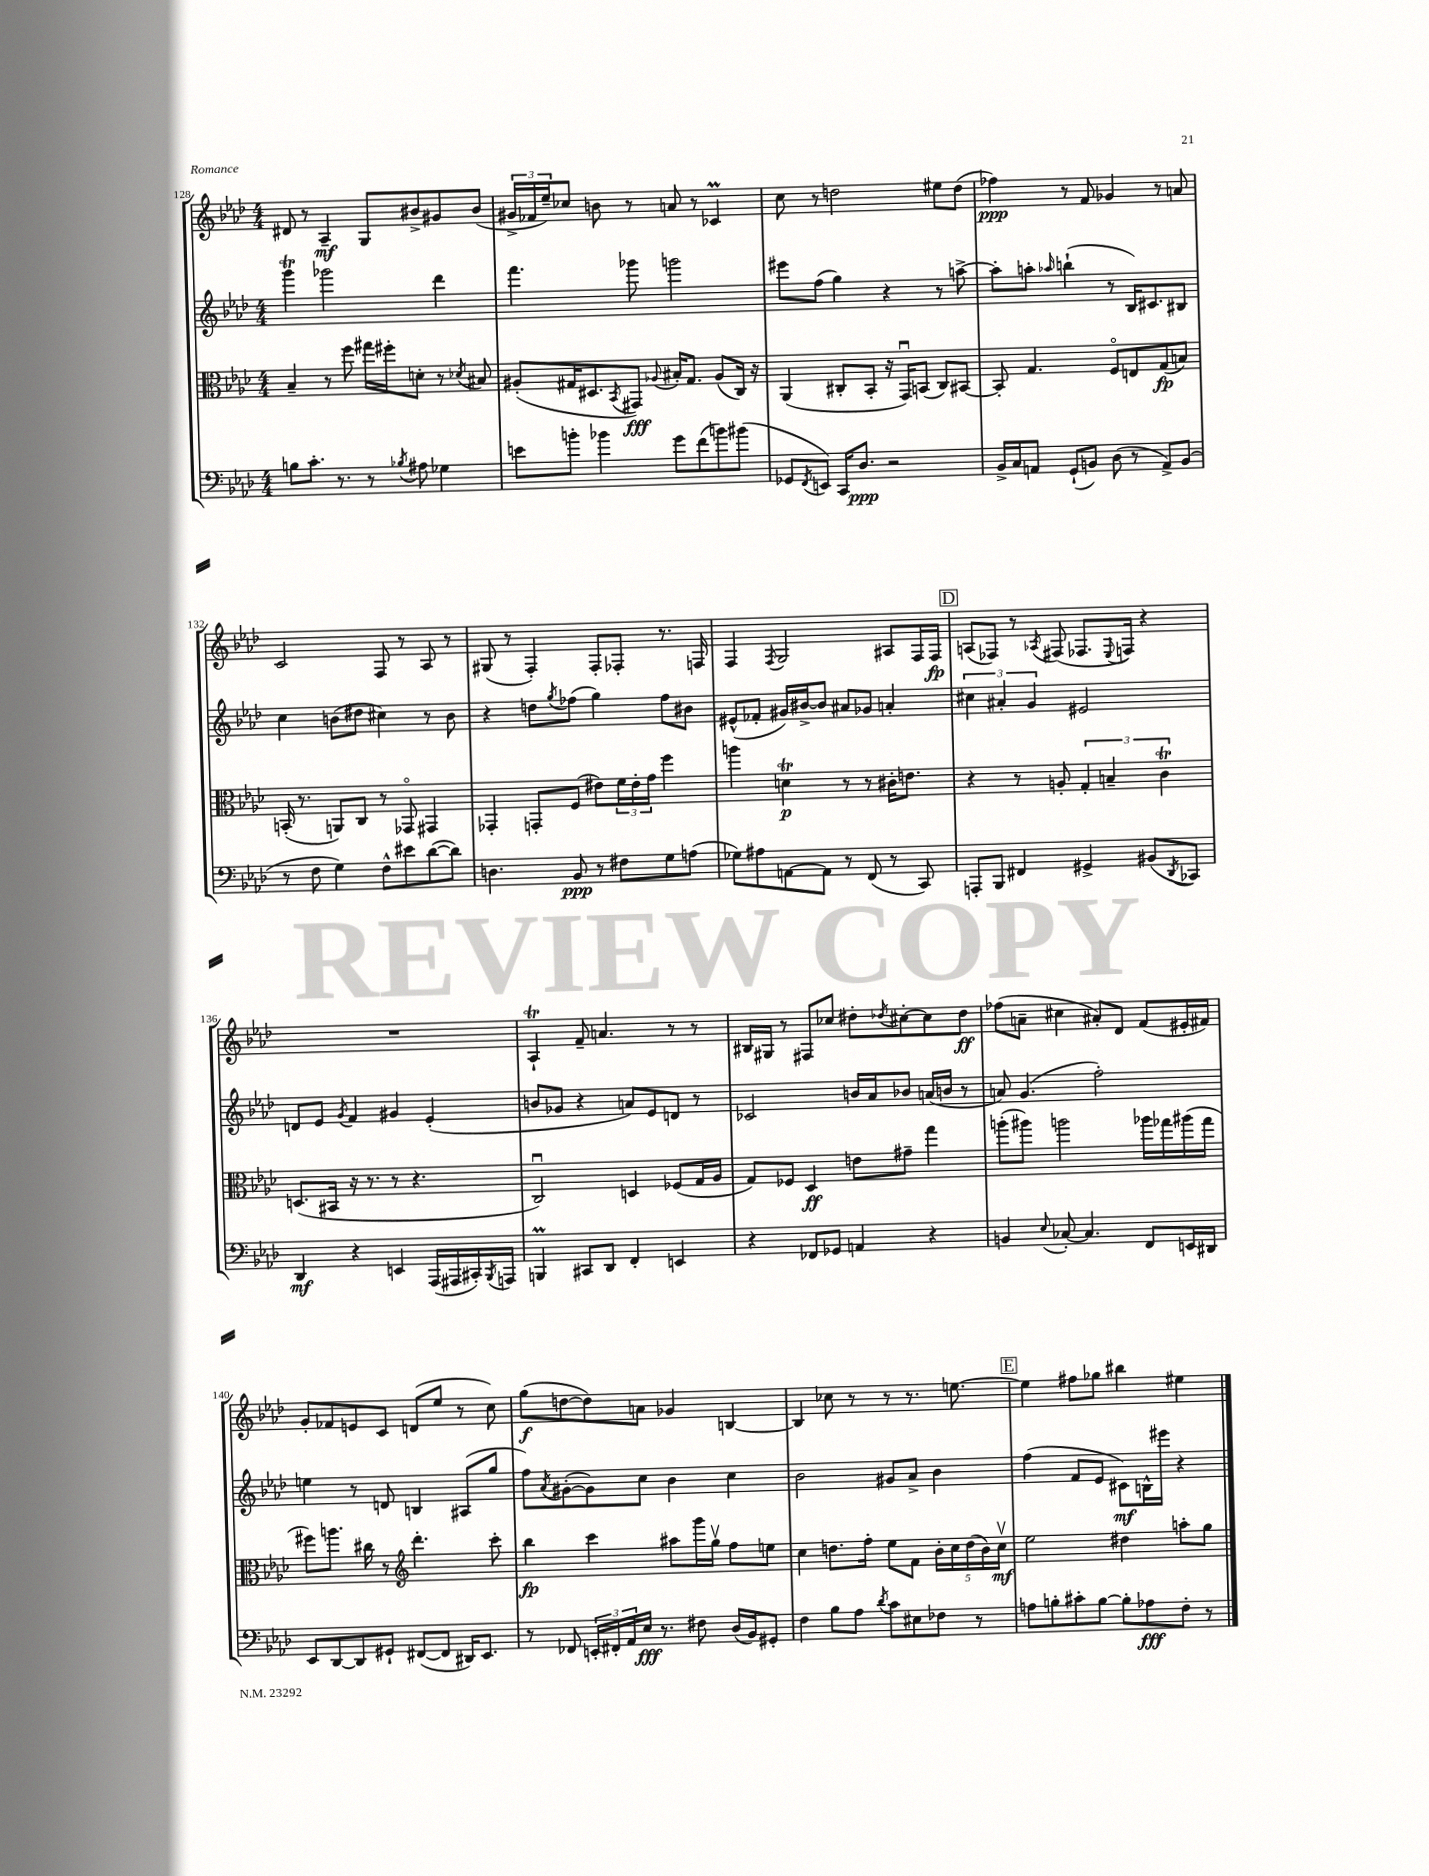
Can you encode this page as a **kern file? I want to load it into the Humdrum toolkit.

**kern	**kern	**kern	**kern
*staff4	*staff3	*staff2	*staff1
*clefF4	*clefC3	*clefG2	*clefG2
*k[b-e-a-d-]	*k[b-e-a-d-]	*k[b-e-a-d-]	*k[b-e-a-d-]
*M4/4	*M4/4	*M4/4	*M4/4
8B	4B-~	4ggg	8d#
8.c'	.	.	8r
.	8r	2ggg-	4A-~
8.r	.	.	.
.	8ff	.	.
8r	16gg#	.	8G
.	16ff#'	.	.
8qB-	.	.	.
8A#	8d'	.	8b#^
4G-	8r	4ddd-	8g#
.	8qd-	.	.
.	8B#	.	(8b#
=	=	=	=
8e	(8A#'	4.fff	24g#^
.	.	.	24f-
.	.	.	24ee-~)
8b'	16G#	.	8cc-
.	8.D#	.	.
4b-	.	.	8b
.	8qBB-	.	.
.	8GG#)	8ggg-	8r
.	8qqA-	.	.
8g	16B#'	2ggg	8a
.	8.G#	.	.
(8f	.	.	8r
8b)	(8A-	.	4c-
(8b#	16C)	.	.
.	16r	.	.
=	=	=	=
8GG-	(4AA-	8eee#	8cc
8qFF	.	.	.
8EE)	.	(8ff	8r
16CC	8C#'	4gg)	2dd
8.D-	.	.	.
.	8BB-'	.	.
2r	16r	4r	.
.	16GGu)	.	.
.	(8BB	.	.
.	8C#)	8r	8ee#
.	[8BB#	[8aa^	(8dd
=	=	=	=
16BB-^	8BB#']	8aa']	4ff-)
16C	.	.	.
8AA	4.G	8aa'	.
.	.	16qqaa-	.
(8GG`	.	(4bb`	8r
8BB)	.	.	8f
(8D-	8Fo	8r	4g-
8r	8E	16B-)	.
.	.	8.c#	.
8AA^)	(8G	.	8r
(8BB	8B)	8B#	8a
=	=	=	=
8r	(16BB'	4cc	2c
.	8.r	.	.
8F	.	.	.
4G)	8AA)	(8b	.
.	8C	8dd#	.
8F^^	8r	4cc#)	8F
8e#	8GG-o	.	8r
([8d-	4GG#	8r	8A-
8d-])	.	8b	8r
=	=	=	=
4.D	4GG-'	4r	(8G#
.	.	.	8r
.	8GG'	8dd	4F')
.	.	8qgg	.
8BB-	(8F	(8ff-	.
8r	8e#)	4gg)	8F'
8F#	24f	.	8F-'
.	24e#'	.	.
.	24g	.	.
8G	4ff	8ff-	8.r
(8A	.	8b#	.
.	.	.	16F
=	=	=	=
8G-)	4aa	(8e#^^	4F
8A#	.	8f-'	.
.	.	.	8qF
[8AA	4d	16g#)	2G
.	.	[16b#^	.
8AA]	.	8b#]	.
8r	8r	8a#	.
(8FF	8r	8g-	.
8r	16c#'	4a'	8A#
.	8.e	.	.
8CC)	.	.	16F
.	.	.	16F
=	=	=	=
8AAA'	4r	6cc#	(8A
8BBB-	.	.	8F-)
.	.	6a#'	.
4FF#	8r	.	8r
.	.	6g	.
.	.	.	8qA-
.	8A'	.	(8F#
4GG#^	6G'	2e#	8.F-
.	6B~	.	.
.	.	.	8qqE-
.	.	.	16F)
(8BB#	.	.	4r
.	6c	.	.
8qDD-	.	.	.
8CC-)	.	.	.
=	=	=	=
4DD-	(8.D	8d	1r
.	.	8e-	.
.	16BB#	.	.
.	.	8qg	.
4r	16r	4f	.
.	8.r	.	.
4EE	8r	4g#	.
.	4.r	.	.
(16AAA-	.	(4e-'	.
16AAA#	.	.	.
16CC#')	.	.	.
8qBBB-	.	.	.
16AAA	.	.	.
=	=	=	=
4BBB	2Cu)	8b	4A-`
.	.	8g-	.
8CC#	.	4r	8f~
8DD-	.	.	4.a
4FF'	4D	8a)	.
.	.	8e-	.
4EE	(8F-	8d	8r
.	16G	8r	8r
.	16A-	.	.
=	=	=	=
4r	8G)	2c-	16B#
.	.	.	16G#
.	8F-	.	8r
8FF-	4D-	.	8F#
8GG-	.	.	8cc-
4AA	8e	16b	8dd#'
.	.	16a-	.
.	.	.	8qdd-
.	8g#~	8b-	[8cc#'
4r	4gg	(16a	8cc#]
.	.	16b	.
.	.	8r	8dd-
=	=	=	=
4BB	(8aa'	8a)	(8ff-
.	8aa#)	(4.g	8a~
8qqE-	.	.	.
[8C-'	2aa	.	4cc#
4.C-]	.	.	.
.	.	2ff')	8a#')
.	.	.	8d-
8FF	16aa-	.	(8f
.	16gg-	.	.
16EE	(16aa#	.	16e#'
16DD#	16gg-	.	16f#)
=	=	=	=
8EE-	8ff#)	4ee	8g'
[8DD-	8.aa	.	8f-
8DD-]	.	8r	8e
.	16cc#	.	.
8GG#`	8r	8d	8c
*	*clefG2	*	*
([8FF#	4.ddd-'	4B	(8d
8FF#]	.	.	8ee-
16DD#)	.	(8A#	8r
8.EE-	.	.	.
.	8ccc'	8gg	8cc)
=	=	=	=
8r	4bb-	8ff)	(8gg
.	.	8qa-	.
8FF-	.	([8g#'	[8dd
24EE'	4ccc	8g#])	8dd])
24FF#'	.	.	.
24AA-	.	.	.
16E-	.	8cc	8a
8.r	.	.	.
.	8aa#	4b-	4g-
8F#	16ggg	.	.
.	16ggv	.	.
(16D-	8ff	4cc	[4B
16BB-)	.	.	.
8GG#'	8ee	.	.
=	=	=	=
4F	4cc	2b-	4B]
8B-	8.dd	.	8cc-
8A-	.	.	8r
.	16ff'	.	.
8qd-	.	.	.
8c	8ee-	8g#	8r
8E#	8f	8a-^	8.r
8F-	20b-'	4b-	.
.	20cc	.	.
.	.	.	[8.ee
.	(20dd	.	.
8r	.	.	.
.	20b-)	.	.
.	20ccv	.	.
=	=	=	=
8A	2ee-	(4ff	4ee]
8B'	.	.	.
8c#'	.	8f	8ff#
[8B	.	8e-	8gg-
8B']	4dd#	8c#)	4bb#
8A-	.	16B^^	.
.	.	16eee#	.
8F'	8aa'	4r	4ee#
8r	8gg	.	.
==	==	==	==
*-	*-	*-	*-
